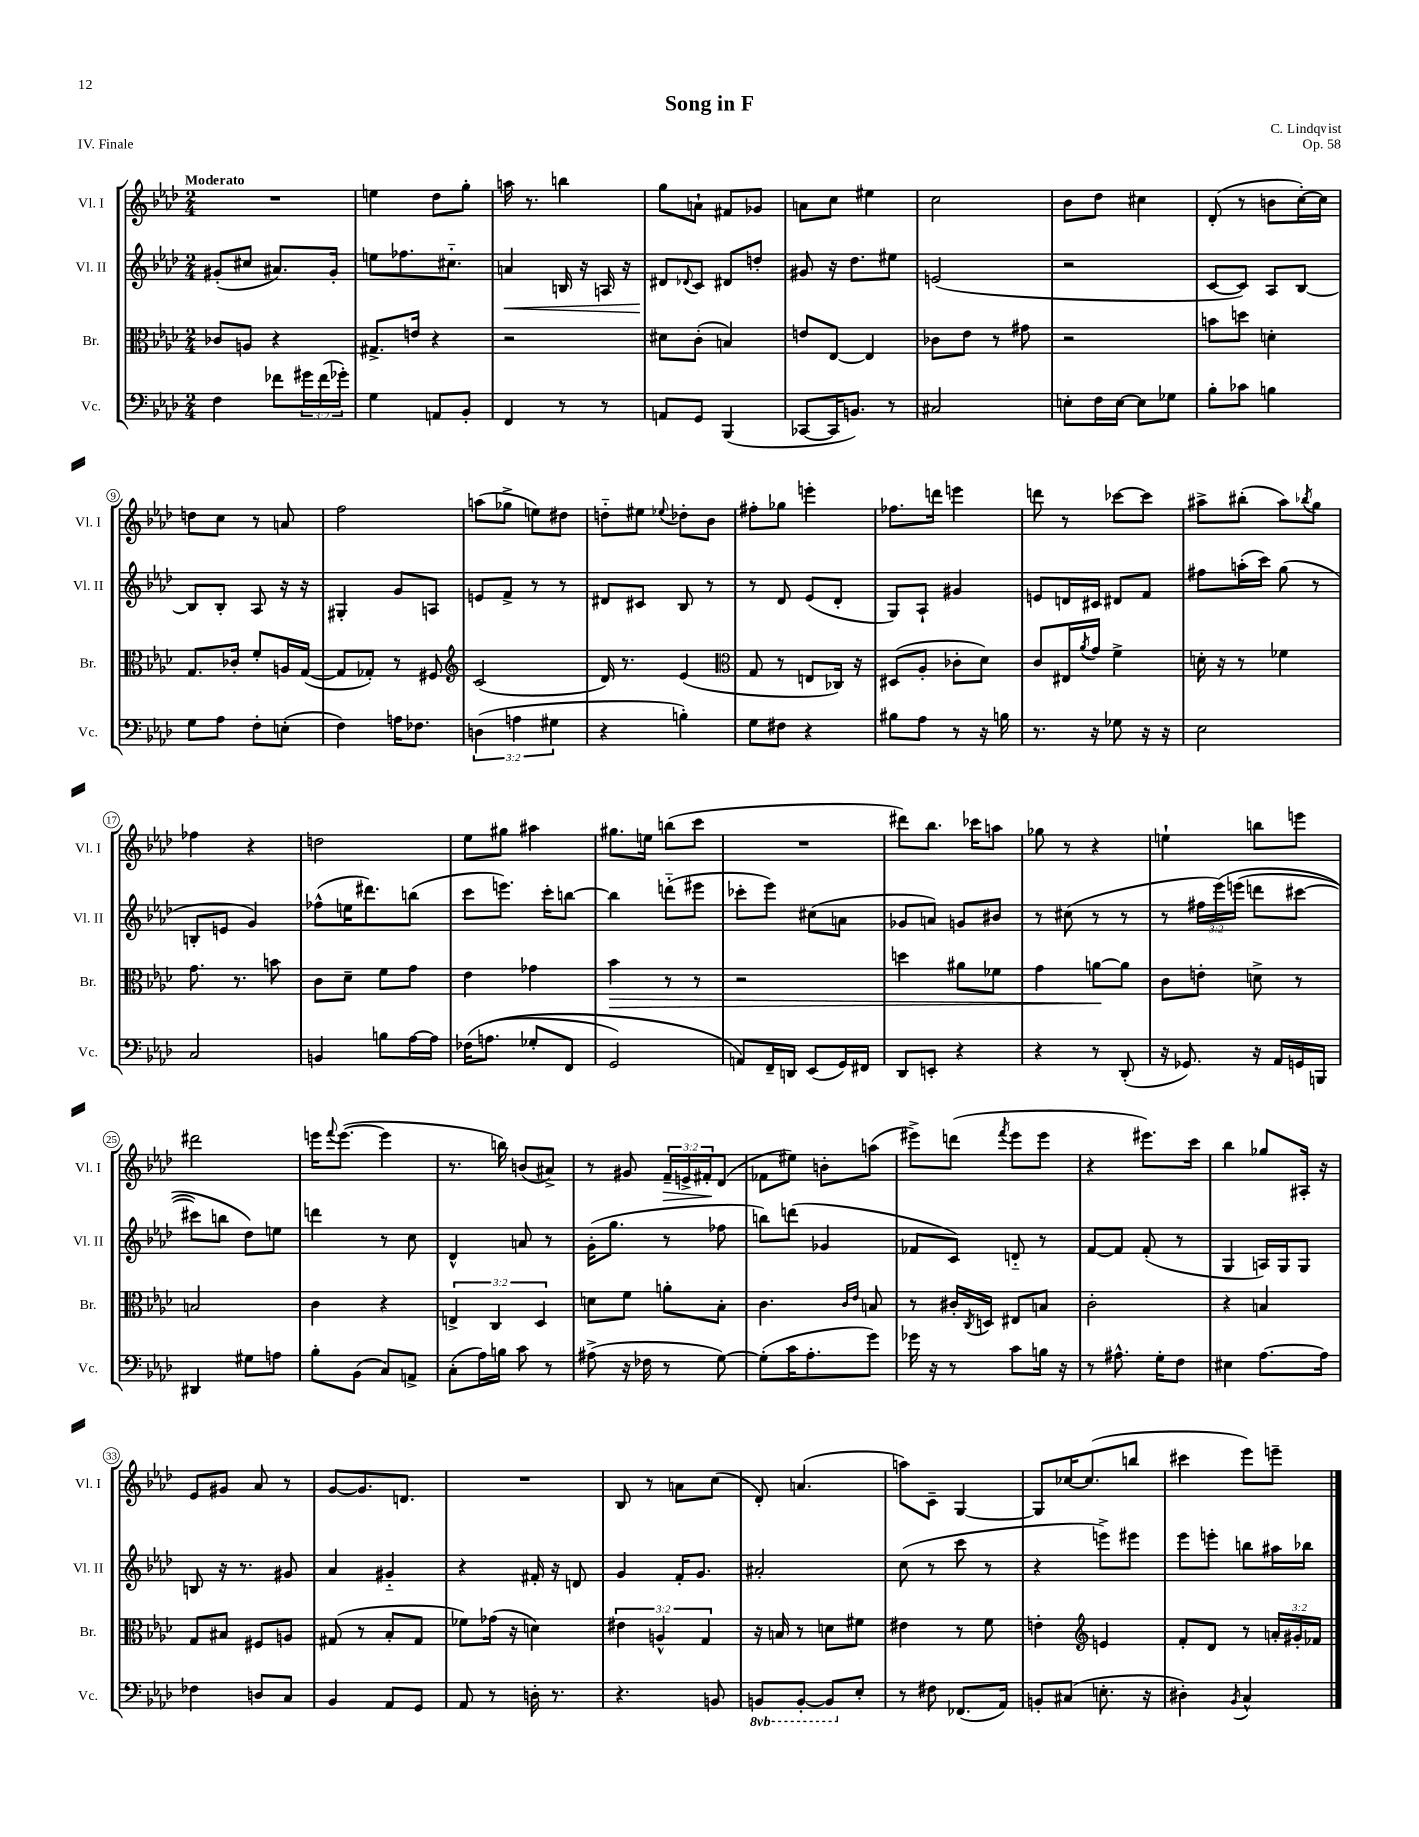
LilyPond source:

\header { title = "Song in F" composer = "C. Lindqvist" opus = "Op. 58" piece = "IV. Finale" }
<<
\new StaffGroup <<
\new Staff = "s0" \with { instrumentName = "Vl. I" shortInstrumentName = "Vl. I" } {
    \clef treble \key aes \major \numericTimeSignature \time 2/4 \override Staff.TupletNumber.text = #tuplet-number::calc-fraction-text \tempo "Moderato"
    R2 |
    e''4 des''8 g''8-. |
    a''16 r8. b''4 |
    g''8 a'8-! fis'8 ges'8 |
    a'8 c''8 eis''4 |
    c''2 |
    bes'8 des''8 cis''4 |
    des'8-.( r8 b'8 c''16~-.) c''16 |
    d''8 c''8 r8 a'8 |
    f''2 |
    a''8( ges''8-> e''8) dis''8 |
    d''8-_ eis''8 \appoggiatura { ees''8 } des''8-. bes'8 |
    fis''8-. ges''8 e'''4-. |
    fes''8. d'''16 e'''4 |
    d'''8 r8 ces'''8~ ces'''8 |
    ais''8-> bis''8-.( ais''8) \acciaccatura { bes''8 } g''8 |
    fes''4 r4 |
    d''2 |
    ees''8 gis''8 ais''4 |
    gis''8. e''16 b''8( c'''8 |
    R2 |
    dis'''8) bes''8. ces'''16 a''8 |
    ges''8 r8 r4 |
    e''4-! b''8 e'''8 |
    dis'''2 |
    e'''16 \appoggiatura { f'''8 } e'''8.~( e'''4 |
    r8. b''16) b'8( ais'8->) |
    r8 gis'8 \tuplet 3/2 { f'16--\> e'16-> fis'16-.\! } des'8( |
    fes'8 eis''8) b'8-. a''8( |
    eis'''8->) d'''8( \acciaccatura { f'''8 } eis'''8 eis'''8 |
    r4 eis'''8.) c'''16 |
    bes''4 ges''8 ais16-. r16 |
    ees'8 gis'8 aes'8 r8 |
    g'8~ g'8. d'8. |
    R2 |
    bes8 r8 a'8 c''8( |
    des'8-.) a'4.( |
    a''8) c'8-- g4~ |
    g8 ces''16~ ces''8.( b''8 |
    cis'''4 ees'''8) e'''8-- \bar "|." |
}
\new Staff = "s1" \with { instrumentName = "Vl. II" shortInstrumentName = "Vl. II" } {
    \clef treble \key aes \major \numericTimeSignature \time 2/4 \override Staff.TupletNumber.text = #tuplet-number::calc-fraction-text
    gis'8-.( cis''8 ais'8.) gis'16-. |
    e''8 fes''8. cis''8.-_ |
    a'4\< b16 r16 a16 r16 |
    dis'8\! \appoggiatura { des'8 } c'8 dis'8 d''8-. |
    gis'8 r16 des''8. eis''8 |
    e'2( |
    r2 |
    c'8~ c'8) aes8 bes8~ |
    bes8 bes8-. aes8 r16 r16 |
    gis4-. g'8 a8 |
    e'8 f'8-> r8 r8 |
    dis'8 cis'8 bes8 r8 |
    r8 des'8 ees'8( des'8-. |
    g8) aes8-! gis'4 |
    e'8 d'16 cis'16 dis'8 f'8 |
    fis''8 a''16-.( c'''16) g''8( r8 |
    b8-. e'8 g'4) |
    fes''8-^( e''16 dis'''8.) b''8( |
    c'''8 e'''8.) c'''16-. b''8~ |
    b''4 d'''8-_( eis'''8 |
    ces'''8-. ees'''8) cis''8( a'8 |
    ges'8 a'8) g'8 bis'8 |
    r8 cis''8( r8 r8 |
    r8 \tuplet 3/2 { fis''16 ees'''16)\( e'''16( } d'''8 cis'''8~ |
    cis'''8) b''8 des''8\) e''8 |
    d'''4 r8 c''8 |
    des'4-^ a'8 r8 |
    g'16-.( g''8. r8 fes''8 |
    b''8) d'''8( ges'4 |
    fes'8 c'8) d'8-_ r8 |
    f'8~ f'8 f'8-.( r8 |
    g4 a16) g16 g8 |
    b8 r16 r8. gis'8 |
    aes'4 gis'4-_ |
    r4 fis'16-. r16 d'8 |
    g'4 f'16-. g'8. |
    ais'2-. |
    c''8( r8 c'''8 r8 |
    r4 e'''8->) eis'''8 |
    ees'''8 e'''8-. b''8 ais''16 bes''16 \bar "|." |
}
\new Staff = "s2" \with { instrumentName = "Br." shortInstrumentName = "Br." } {
    \clef alto \key aes \major \numericTimeSignature \time 2/4 \override Staff.TupletNumber.text = #tuplet-number::calc-fraction-text
    ces'8 a8 r4 |
    gis8.-> e'16 r4 |
    r2 |
    dis'8 c'8-.( b4) |
    e'8 ees8~ ees4 |
    ces'8 ees'8 r8 gis'8 |
    r2 |
    b'8 d''8 d'4-. |
    g8. ces'16-. f'8-. a16 g16~( |
    g8 ges8-.) r8 fis8 |
    \clef treble c'2( |
    des'16) r8. ees'4( |
    \clef alto g8 r8 e8 ces16) r16 |
    dis8( aes8-. ces'8-. des'8) |
    c'8 eis16 \acciaccatura { aes'8 } g'16 f'4-> |
    d'16-. r16 r8 fes'4 |
    g'8. r8. b'8 |
    c'8 des'8-- f'8 g'8 |
    ees'4 ges'4 |
    bes'4\> r8 r8 |
    r2 |
    d''4 ais'8 fes'8 |
    g'4 a'8~\! a'8 |
    c'8 e'8-. d'8-> r8 |
    b2 |
    c'4 r4 |
    \tuplet 3/2 { e4-> c4 des4 } |
    d'8 f'8 a'8-. bes8-. |
    c'4. \grace { c'16 ees'16 } b8 |
    r8 cis'16-. \acciaccatura { c8 } d16 eis8 b8 |
    c'2-. |
    r4 b4 |
    g8 bis8 fis8 a8 |
    gis8( r8 bes8-. gis8 |
    fes'8) ges'16( r16 d'4) |
    \tuplet 3/2 { eis'4 a4-^ g4 } |
    r16 b16 r8 d'8 fis'8 |
    eis'4 r8 f'8 |
    e'4-. \clef treble e'4 |
    f'8-. des'8 r8 \tuplet 3/2 { a'16-. gis'16-. fes'16 } \bar "|." |
}
\new Staff = "s3" \with { instrumentName = "Vc." shortInstrumentName = "Vc." } {
    \clef bass \key aes \major \numericTimeSignature \time 2/4 \override Staff.TupletNumber.text = #tuplet-number::calc-fraction-text \set Staff.ottavationMarkups = #ottavation-simple-ordinals
    f4 fes'8 \tuplet 3/2 { gis'16 fes'16( ges'16-.) } |
    g4 a,8 bes,8-. |
    f,4 r8 r8 |
    a,8 g,8 bes,,4( |
    ces,8~ ces,16 b,8.) r8 |
    cis2 |
    e8-. f16 e16~ e8 ges8 |
    bes8-. ces'8 b4 |
    g8 aes8 f8-. e8-.( |
    f4) a16 fes8. |
    \tuplet 3/2 { d4( a4 gis4 } |
    r4 b4-.) |
    g8 fis8 r4 |
    bis8 aes8 r8 r16 b16 |
    r8. r16 ges8 r16 r16 |
    ees2 |
    c2 |
    b,4 b8 aes16~ aes16 |
    fes16\( a8.( ges8-. f,8 |
    g,2) |
    a,8\) f,16-- d,16 ees,8( g,16) fis,16 |
    des,8 e,8-. r4 |
    r4 r8 des,8-.( |
    r16 ges,8.) r16 aes,16 g,16 b,,16 |
    dis,4 gis8 a8 |
    bes8-. bes,8( c8) a,8-> |
    c8-.( aes16) b16 c'8 r8 |
    ais8->( r16 fes16 r8 g8~) |
    g8-.( c'16 aes8.-. g'8) |
    ges'16 r16 r8 c'8 b16 r16 |
    r8 ais8.-^ g16-. f8 |
    eis4 aes8.~ aes16 |
    fes4 d8 c8 |
    bes,4 aes,8 g,8 |
    aes,8 r8 d16-. r8. |
    r4. b,8 |
    \ottava #-1 b,,8 b,,8~-. b,,8 \ottava #0 ees8-. |
    r8 fis8 fes,8.( aes,16) |
    b,8-. cis8( e8.-. r16 |
    dis4-.) \acciaccatura { bes,8 } c4-^ \bar "|." |
}
>>
>>
\layout { \context { \Score \override BarNumber.stencil = #(make-stencil-circler 0.1 0.3 ly:text-interface::print) } }
